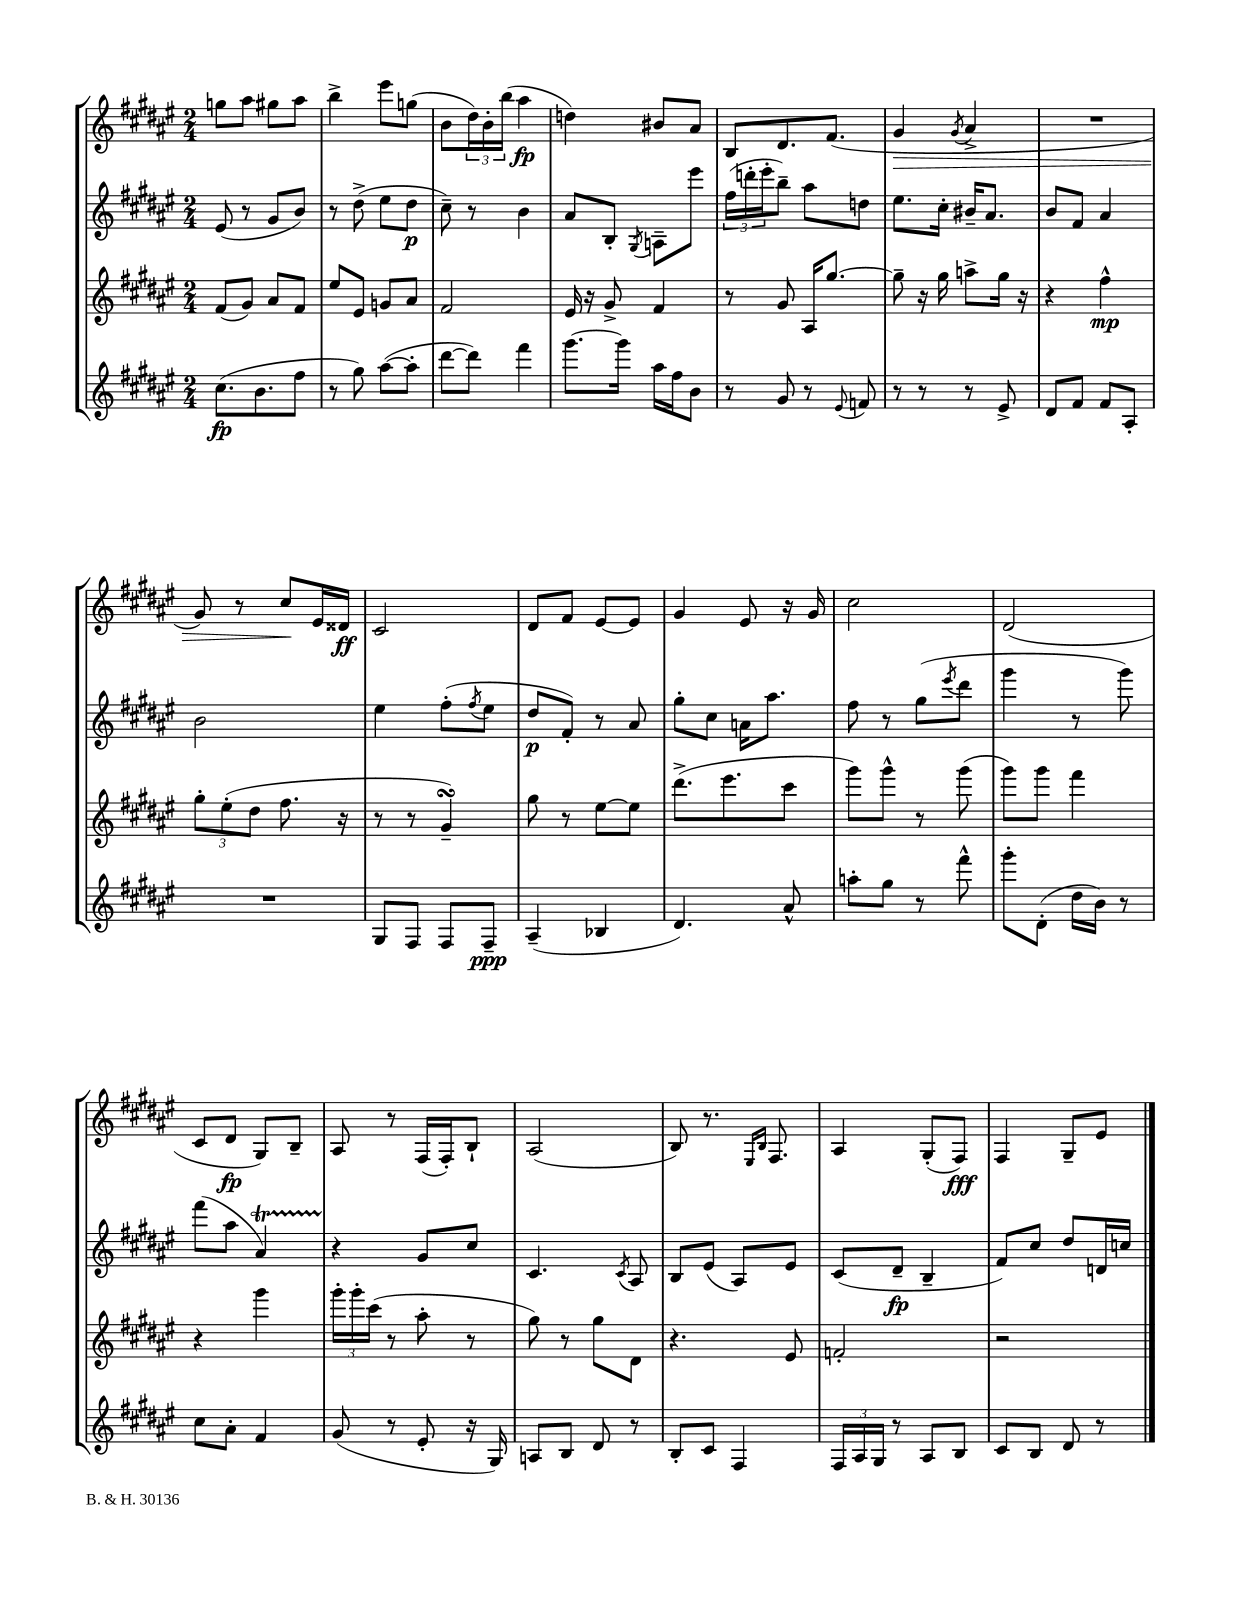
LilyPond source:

<<
\new StaffGroup <<
\new Staff = "s0" {
    \clef treble \key fis \major \numericTimeSignature \time 2/4
    g''8 ais''8 gis''8 ais''8 |
    b''4-> eis'''8 g''8( |
    b'8 \tuplet 3/2 { dis''16) b'16-. b''16( } ais''4\fp |
    d''4) bis'8 ais'8 |
    b8 dis'8. fis'8.( |
    gis'4\> \acciaccatura { gis'8 } ais'4-> |
    R2 |
    gis'8) r8 cis''8\! eis'16 disis'16\ff |
    cis'2 |
    dis'8 fis'8 eis'8~ eis'8 |
    gis'4 eis'8 r16 gis'16 |
    cis''2 |
    dis'2( |
    cis'8 dis'8\fp gis8) b8-- |
    ais8 r8 fis16( fis16-.) b8-! |
    ais2( |
    b8) r8. \grace { eis16 b16 } fis8. |
    ais4 gis8-.( fis8\fff) |
    fis4 gis8-- eis'8 \bar "|." |
}
\new Staff = "s1" {
    \clef treble \key fis \major \numericTimeSignature \time 2/4
    eis'8( r8 gis'8 b'8) |
    r8 dis''8->( eis''8 dis''8\p |
    cis''8--) r8 b'4 |
    ais'8 b8-. \acciaccatura { gis8 } a8-- eis'''8 |
    \tuplet 3/2 { fis''16( d'''16-. eis'''16-. } b''8--) ais''8 d''8 |
    eis''8. cis''16-. bis'16-- ais'8. |
    b'8 fis'8 ais'4 |
    b'2 |
    eis''4 fis''8-.( \acciaccatura { fis''8 } eis''8 |
    dis''8\p fis'8-.) r8 ais'8 |
    gis''8-. cis''8 a'16 ais''8. |
    fis''8 r8 gis''8( \acciaccatura { eis'''8 } dis'''8 |
    gis'''4 r8 gis'''8) |
    fis'''8( ais''8 ais'4\startTrillSpan) |
    r4\stopTrillSpan gis'8 cis''8 |
    cis'4. \acciaccatura { cis'8 } ais8 |
    b8 eis'8( ais8) eis'8 |
    cis'8( dis'8--\fp b4-- |
    fis'8) cis''8 dis''8 d'16 c''16 \bar "|." |
}
\new Staff = "s2" {
    \clef treble \key fis \major \numericTimeSignature \time 2/4
    fis'8( gis'8) ais'8 fis'8 |
    eis''8 eis'8 g'8 ais'8 |
    fis'2 |
    eis'16 r16 gis'8-> fis'4 |
    r8 gis'8 ais16 gis''8.~ |
    gis''8-- r16 gis''16 a''8-> gis''16 r16 |
    r4 fis''4-^\mp |
    \tuplet 3/2 { gis''8-. eis''8-.( dis''8 } fis''8. r16 |
    r8 r8 gis'4--\turn) |
    gis''8 r8 eis''8~ eis''8 |
    dis'''8.->( eis'''8. cis'''8 |
    gis'''8) gis'''8-^ r8 gis'''8( |
    gis'''8) gis'''8 fis'''4 |
    r4 gis'''4 |
    \tuplet 3/2 { gis'''16-. gis'''16-. cis'''16( } r8 ais''8-. r8 |
    gis''8) r8 gis''8 dis'8 |
    r4. eis'8 |
    f'2-. |
    r2 \bar "|." |
}
\new Staff = "s3" {
    \clef treble \key fis \major \numericTimeSignature \time 2/4
    cis''8.\fp( b'8. fis''8 |
    r8 gis''8) ais''8~( ais''8-. |
    dis'''8~ dis'''8) fis'''4 |
    gis'''8.~ gis'''16 ais''16 fis''16 b'8 |
    r8 gis'8 r8 \appoggiatura { eis'8 } f'8 |
    r8 r8 r8 eis'8-> |
    dis'8 fis'8 fis'8 ais8-. |
    R2 |
    gis8 fis8 fis8 fis8--\ppp |
    ais4--( bes4 |
    dis'4.) ais'8-^ |
    a''8-. gis''8 r8 fis'''8-^ |
    gis'''8-. dis'8-.( dis''16 b'16) r8 |
    cis''8 ais'8-. fis'4 |
    gis'8( r8 eis'8-. r16 gis16) |
    a8 b8 dis'8 r8 |
    b8-. cis'8 fis4 |
    \tuplet 3/2 { fis16 ais16 gis16 } r8 ais8 b8 |
    cis'8 b8 dis'8 r8 \bar "|." |
}
>>
>>
\layout { \context { \Score \remove "Bar_number_engraver" } }
